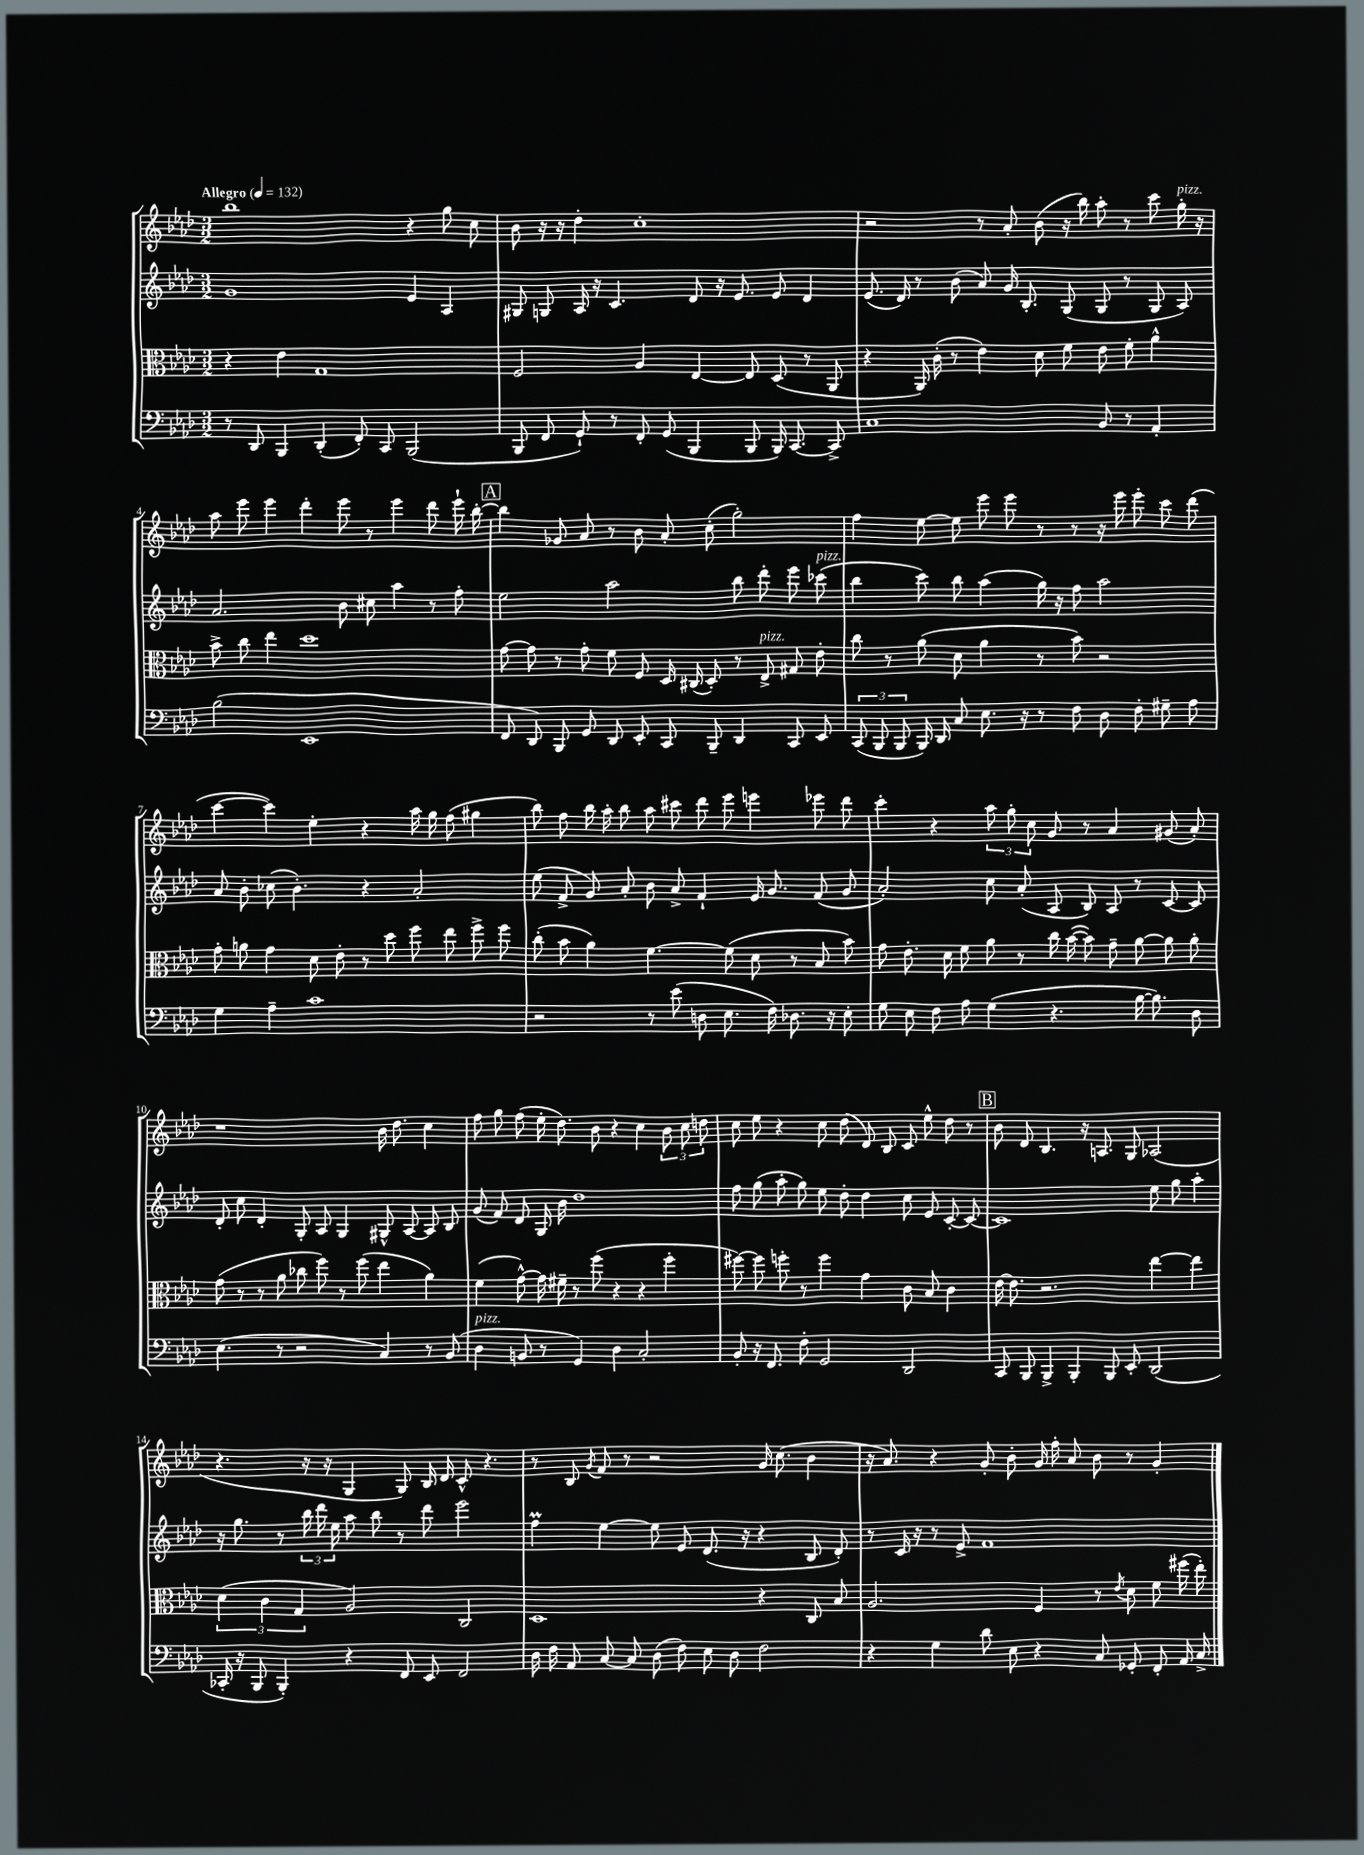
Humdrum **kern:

**kern	**kern	**kern	**kern
*part4	*part3	*part2	*part1
*staff4	*staff3	*staff2	*staff1
*clefF4	*clefC3	*clefG2	*clefG2
*k[b-e-a-d-]	*k[b-e-a-d-]	*k[b-e-a-d-]	*k[b-e-a-d-]
*M3/2	*M3/2	*M3/2	*M3/2
*MM132	*MM132	*MM132	*MM132
=1	=1	=1	=1
!	!	!	!LO:TX:a:B:t=Allegro
8r	4r	1g	1bb-
8DD-/	.	.	.
4BBB-/	4e-\	.	.
(4DD-'/	1G	.	.
8FF'/)	.	.	.
8CC/	.	.	.
(2BBB-/	.	4e-/	4r
.	.	4A-/	8gg\
.	.	.	8cc\
=2	=2	=2	=2
8BBB-/	2F/	8G#X/	8b-\
8FF/	.	8Gn/	16r
.	.	.	16r
8GG`/)	.	16A-/	4dd-'\
.	.	16r	.
8r	.	4.c/	.
8FF'/	4A-/	.	1cc'
(8GG/	.	.	.
4BBB-/	[4E-/	8d-/	.
.	.	16r	.
.	.	8.e-/	.
8BBB-/	8E-/]	.	.
16BBB-/)	(8D-/	8e-/	.
[8.CC/	.	.	.
.	8r	4d-/	.
8CC^/]	8AA-/	.	.
=3	=3	=3	=3
1C	4r	(8.e-/	2r
.	.	16d-/)	.
.	16AA-/)	8r	.
.	(16c'\	.	.
.	8r	(8b-\	.
.	4e-\)	8a-/)	8r
.	.	16g/	8a-'/
.	.	8.B-'/	.
.	8d-\	.	(8b-\
.	8f\	(8G/	16r
.	.	.	16bb-\)
8BB-/	8e-\	8G/	8aa-'\
8r	8f'\	8r	8r
4AA-'/	4a-^^\	8G/	8ccc\
!	!	!	!LO:TX:a:i:t=pizz.
.	.	8A-/)	16gg'\
.	.	.	16r
!!LO:LB:g=z
=4	=4	=4	=4
(2B-\	8b-^\	2.a-/	8aa-\
.	8cc\	.	8eee-\
.	4ee-\	.	4eee-\
1EE-	1dd-	.	4ddd-'\
.	.	8b-\	8eee-\
.	.	8cc#X\	8r
.	.	4aa-\	4eee-\
.	.	8r	8ddd-\
.	.	8ff'\	16eee-`\
.	.	.	[16bb-'\
!!LO:REH:place=s1:t=A
=5	=5	=5	=5
8FF/	[8g\	2ee-\	4bb-\]
8DD-/)	8g\]	.	.
8BBB-/	8r	.	8g-X/
8GG/	8g'\	.	8a-/
8DD-/	8f\	2aa-\	8r
8EE-'/	8F/	.	8b-\
8CC/	16D-/	.	8a-'/
.	(16C#X/	.	.
8BBB-~/	8D-'/)	.	(8cc'\
4DD-/	8r	8bb-\	2gg'\)
!	!LO:TX:a:i:t=pizz.	!	!
.	8E-^/	8ddd-'\	.
8CC/	8G#X/	8eee-\	.
!	!	!LO:TX:a:i:t=pizz.	!
8EE-/	8e-'\	(8ccc-X\	.
=6	=6	=6	=6
(12CC/	8cc\	4bb-\	4ff\
12BBB-/	.	.	.
.	8r	.	.
12BBB-/	.	.	.
16BBB-/)	(8a-\	8ccc\)	[8ee-\
16DD-/	.	.	.
8C/	8d-\	8bb-\	8ee-\]
8.E-\	4a-\	(4aa-\	8eee-\
.	.	.	8eee-\
16r	.	.	.
8r	8r	16gg\)	8r
.	.	16r	.
8F\	8b-\)	8ff\	8r
8D-\	2r	2aa-\	16r
.	.	.	16eee-\
8F'\	.	.	8eee-'\
8G#X~\	.	.	8ccc\
8A-\	.	.	(8ddd-\
!!LO:LB:g=z
=7	=7	=7	=7
4G\	8g'\	8a-/	[4ccc\
.	8an\	8b-'\	.
4A-~\	4g\	(8cc-X\	4ccc\])
.	.	4.b-'\)	.
1c	8d-\	.	4ee-'\
.	8e-'\	.	.
.	8r	4r	4r
.	8dd-\	.	.
.	8ff\	2a-'/	16aa-\
.	.	.	16gg\
.	8ee-\	.	(8ff\
.	8ff^\	.	4gg#X\
.	8ff\	.	.
=8	=8	=8	=8
2r	(8cc'\	(8ee-\	8bb-\)
.	8b-\	8f^/	8ff\
.	4a-\)	8g/)	16bb-\
.	.	.	16aa-'\
.	.	8a-'/	8bb-\
8r	[4.f\	8b-\	8aa-\
(8e-\	.	8a-^/	8ccc#X\
8Dn\	.	4f`/	8ddd-\
8.E-\	(8f\]	.	8eee-\
.	8d-\	16e-/	4eeen\
16F\)	.	8.g/	.
8.D-X\	8r	.	.
.	8B-/	(8f/	8eee-X\
16r	.	.	.
8E-'\	8b-\)	8g/	8ddd-\
=9	=9	=9	=9
8G\	8g\	2a-'/)	4ccc'\
8E-\	8.e-'\	.	.
8F\	.	.	4r
.	16d-\	.	.
8A-\	8f\	.	.
(4G\	8a-\	8cc\	12aa-\
.	.	.	12gg'\
.	8r	(8a-'/	.
.	.	.	12cc\
4.r	16cc\	8A-/	8g/
.	([16b-\	.	.
.	8b-\])	8B-/)	8r
.	8g~\	8A-/	4a-/
[16B-\	[8a-\	8r	.
8.B-\])	.	.	.
.	8a-\]	[8c/	(8g#X/
8D-\	8a-'\	8c/]	8a-'/)
!!LO:LB:g=z
=10	=10	=10	=10
(4.E-\	(8g\	8d-'/	1r
.	8r	8cc\	.
.	8r	4d-'/	.
8r	8a-\	.	.
2r	8cc-X\	8G'/	.
.	8ff\)	8A-/	.
.	8r	4G/	.
.	(8ff\	.	.
4C/)	4ee-\	8G#X^^/	16b-\
.	.	.	8.dd-\
.	.	[8A-/	.
8r	4a-\)	8A-/]	4cc\
(8BB-/	.	8B-/	.
=11	=11	=11	=11
!LO:TX:a:i:t=pizz.	!	!	!
4D-\	(4f\	(8g/	8ff\
.	.	8f/)	8gg\
8BBn/	[8g^^\)	8d-/	(8ff\
8r	16g\]	16G/	16ee-'\
.	16f#X~\	16b-\	8.dd-\)
4GG/)	8r	1dd-	.
.	(8ff\	.	8b-\
4D-\	4r	.	4r
2C'/	4r	.	4cc\
.	4ff'\	.	12b-\
.	.	.	12cc\
.	.	.	12ddn\
=12	=12	=12	=12
8BB-'/	[8ff#X\)	8ff\	8cc\
16r	8ff#\]	(8gg\	8ee-\
8.FF/	.	.	.
.	8ffn'\	8aa-'\	4r
8F'\	8r	8gg\)	.
2GG/	4ff\	8ee-\	8cc\
.	.	8dd-'\	(8dd-\
.	4g\	4dd-\	8d-/)
.	.	.	8B-/
2DD-/	8c\	8cc\	8c/
.	8B-/	8e-/	8ee-^^\
.	4c\	[8c'/	8dd-\
.	.	8c/_	8r
!!LO:REH:place=s1:t=B
=13	=13	=13	=13
8CC/	[16e-\	1c]	8b-\
.	8.e-\]	.	.
8BBB-/	.	.	8d-/
4BBB-^/	2.r	.	4.B-/
4BBB-'/	.	.	.
.	.	.	16r
.	.	.	8.An/
8BBB-/	.	.	.
8EE-'/	.	.	8G/
(2DD-/	[4ee-\	8ee-\	(2A-X/
.	.	8gg\	.
.	4ee-\]	4aa-'\	.
!!LO:LB:g=z
=14	=14	=14	=14
16CC-X'/	(6d-\	16r	4.r
16r	.	8.gg\	.
8BBB-/	.	.	.
.	6c\	.	.
4BBB-'/)	.	8r	.
.	6G/	.	.
.	.	24bb-\	16r
.	.	24ddd-\	.
.	.	.	16r
.	.	24ee-\	.
4r	2A-/)	8aa-\	4G/
.	.	8bb-\	.
8FF/	.	8r	8G/)
8EE-/	.	8ddd-\	16B-/
.	.	.	16d-/
2FF/	2C/	2eee-\	8c^^/
.	.	.	4.r
=15	=15	=15	=15
16D-\	1D-	4ffM\	8r
16F\	.	.	.
8AA-/	.	.	8B-/
.	.	.	8qg/
[8C/	.	[4ee-\	8f/
8C/]	.	.	8r
(8D-\	.	8ee-\]	2r
8F\)	.	8e-/	.
8E-\	.	(8.d-/	.
8D-\	.	.	.
.	.	16r	.
2F\	4r	4r	16g/
.	.	.	(8.cc\
.	8C/	8B-/	4b-\
.	8B-/	8d-'/)	.
=16	=16	=16	=16
4r	2.A-/	8r	16r
.	.	.	8.a-/)
.	.	16c/	.
.	.	16r	.
4G\	.	8r	4r
.	.	8e-^/	.
8d-\	.	1f	8g'/
8E-\	.	.	8b-'\
4r	4F/	.	16g/
.	.	.	16ff'\
.	.	.	8a-/
8C/	8r	.	8b-\
.	8qe-/	.	.
8GG-X'/	8d-\	.	8r
8FF'/	8f\	.	4g'/
16AA-/	(16ff#X\	.	.
16C^/	16ee-'\)	.	.
==	==	==	==
*-	*-	*-	*-
